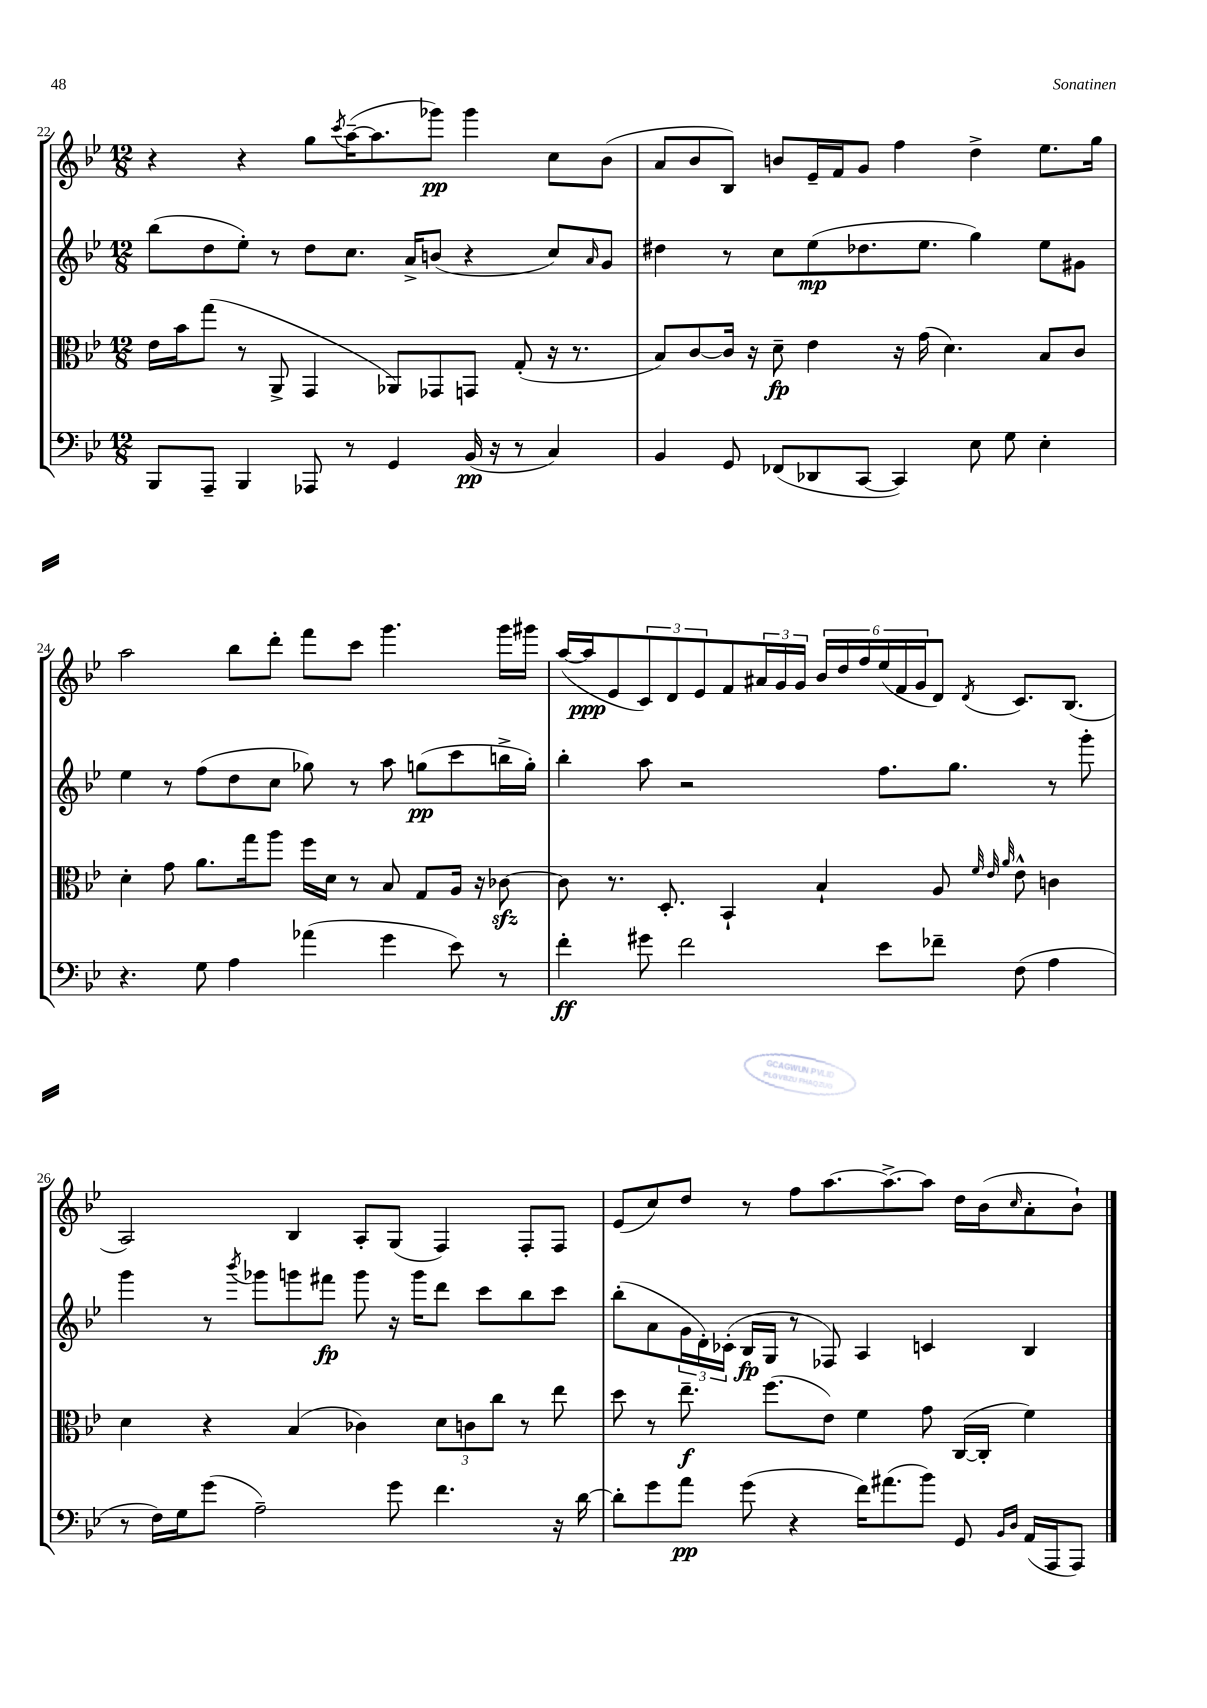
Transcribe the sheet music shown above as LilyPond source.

<<
\new StaffGroup <<
\new Staff = "s0" {
    \clef treble \key bes \major \numericTimeSignature \time 12/8
    r4 r4 g''8 \acciaccatura { c'''8 } a''16~--( a''8. ges'''8\pp) ges'''4 c''8 bes'8( |
    a'8 bes'8 bes8) b'8 ees'16-- f'16 g'8 f''4 d''4-> ees''8. g''16 |
    a''2 bes''8 d'''8-. f'''8 c'''8 g'''4. g'''16 gis'''16 |
    a''16~( a''16\ppp ees'8 \tuplet 3/2 { c'8) d'8 ees'8 } f'8 \tuplet 3/2 { ais'16 g'16 g'16 } \tuplet 6/4 { bes'16 d''16 f''16 ees''16( f'16 g'16 } d'8) \acciaccatura { d'8 } c'8. bes8.( |
    a2) bes4 a8-. g8( f4) f8-. f8 |
    ees'8( c''8) d''8 r8 f''8 a''8.~ a''8.~-> a''8 d''16 bes'16( \grace { c''16 } a'8-. bes'8-!) \bar "|." |
}
\new Staff = "s1" {
    \clef treble \key bes \major \numericTimeSignature \time 12/8
    bes''8( d''8 ees''8-.) r8 d''8 c''8. a'16-> b'8( r4 c''8) \grace { a'16 } g'8 |
    dis''4 r8 c''8 ees''8\mp( des''8. ees''8. g''4) ees''8 gis'8 |
    ees''4 r8 f''8( d''8 c''8 ges''8) r8 a''8 g''8\pp( c'''8 b''16-> g''16-.) |
    bes''4-. a''8 r2 f''8. g''8. r8 g'''8-. |
    g'''4 r8 \acciaccatura { bes'''8 } ges'''8 g'''8 fis'''8\fp g'''8 r16 g'''16 d'''8 c'''8 bes''8 c'''8 |
    bes''8-.( a'8 \tuplet 3/2 { g'16 d'16-.) ces'16-.( } bes16\fp g16 r8 fes8) a4 c'4 bes4 \bar "|." |
}
\new Staff = "s2" {
    \clef alto \key bes \major \numericTimeSignature \time 12/8
    ees'16 bes'16 g''8( r8 a,8-> g,4 aes,8) ges,8 g,8 g8-.( r16 r8. |
    bes8) c'8~ c'16 r16 d'8--\fp ees'4 r16 g'16( d'4.) bes8 c'8 |
    d'4-. g'8 a'8. g''16 a''8 f''16 d'16 r8 bes8 g8 a16 r16 ces'8~\sfz |
    ces'8 r8. d8.-. bes,4-! bes4-! a8 \grace { f'32 ees'32 a'32 } ees'8-^ c'4 |
    d'4 r4 bes4( ces'4) \tuplet 3/2 { d'8 c'8 c''8 } r8 ees''8 |
    d''8 r8 ees''8.--\f f''8.( ees'8) f'4 g'8 c16~( c16-. f'4) \bar "|." |
}
\new Staff = "s3" {
    \clef bass \key bes \major \numericTimeSignature \time 12/8
    bes,,8 a,,8-- bes,,4 aes,,8 r8 g,4 bes,16\pp( r16 r8 c4) |
    bes,4 g,8 fes,8( des,8 c,8~ c,4) ees8 g8 ees4-. |
    r4. g8 a4 aes'4( g'4 ees'8) r8 |
    f'4-.\ff gis'8 f'2 ees'8 fes'8-- f8( a4 |
    r8 f16) g16 g'8( a2--) g'8 f'4. r16 d'16~ |
    d'8-. g'8 a'8\pp g'8( r4 f'16) ais'8.( bes'8) g,8 \grace { bes,16 d16 } a,16( a,,16 a,,8) \bar "|." |
}
>>
>>
\layout { \context { \Score currentBarNumber = #22 } }
